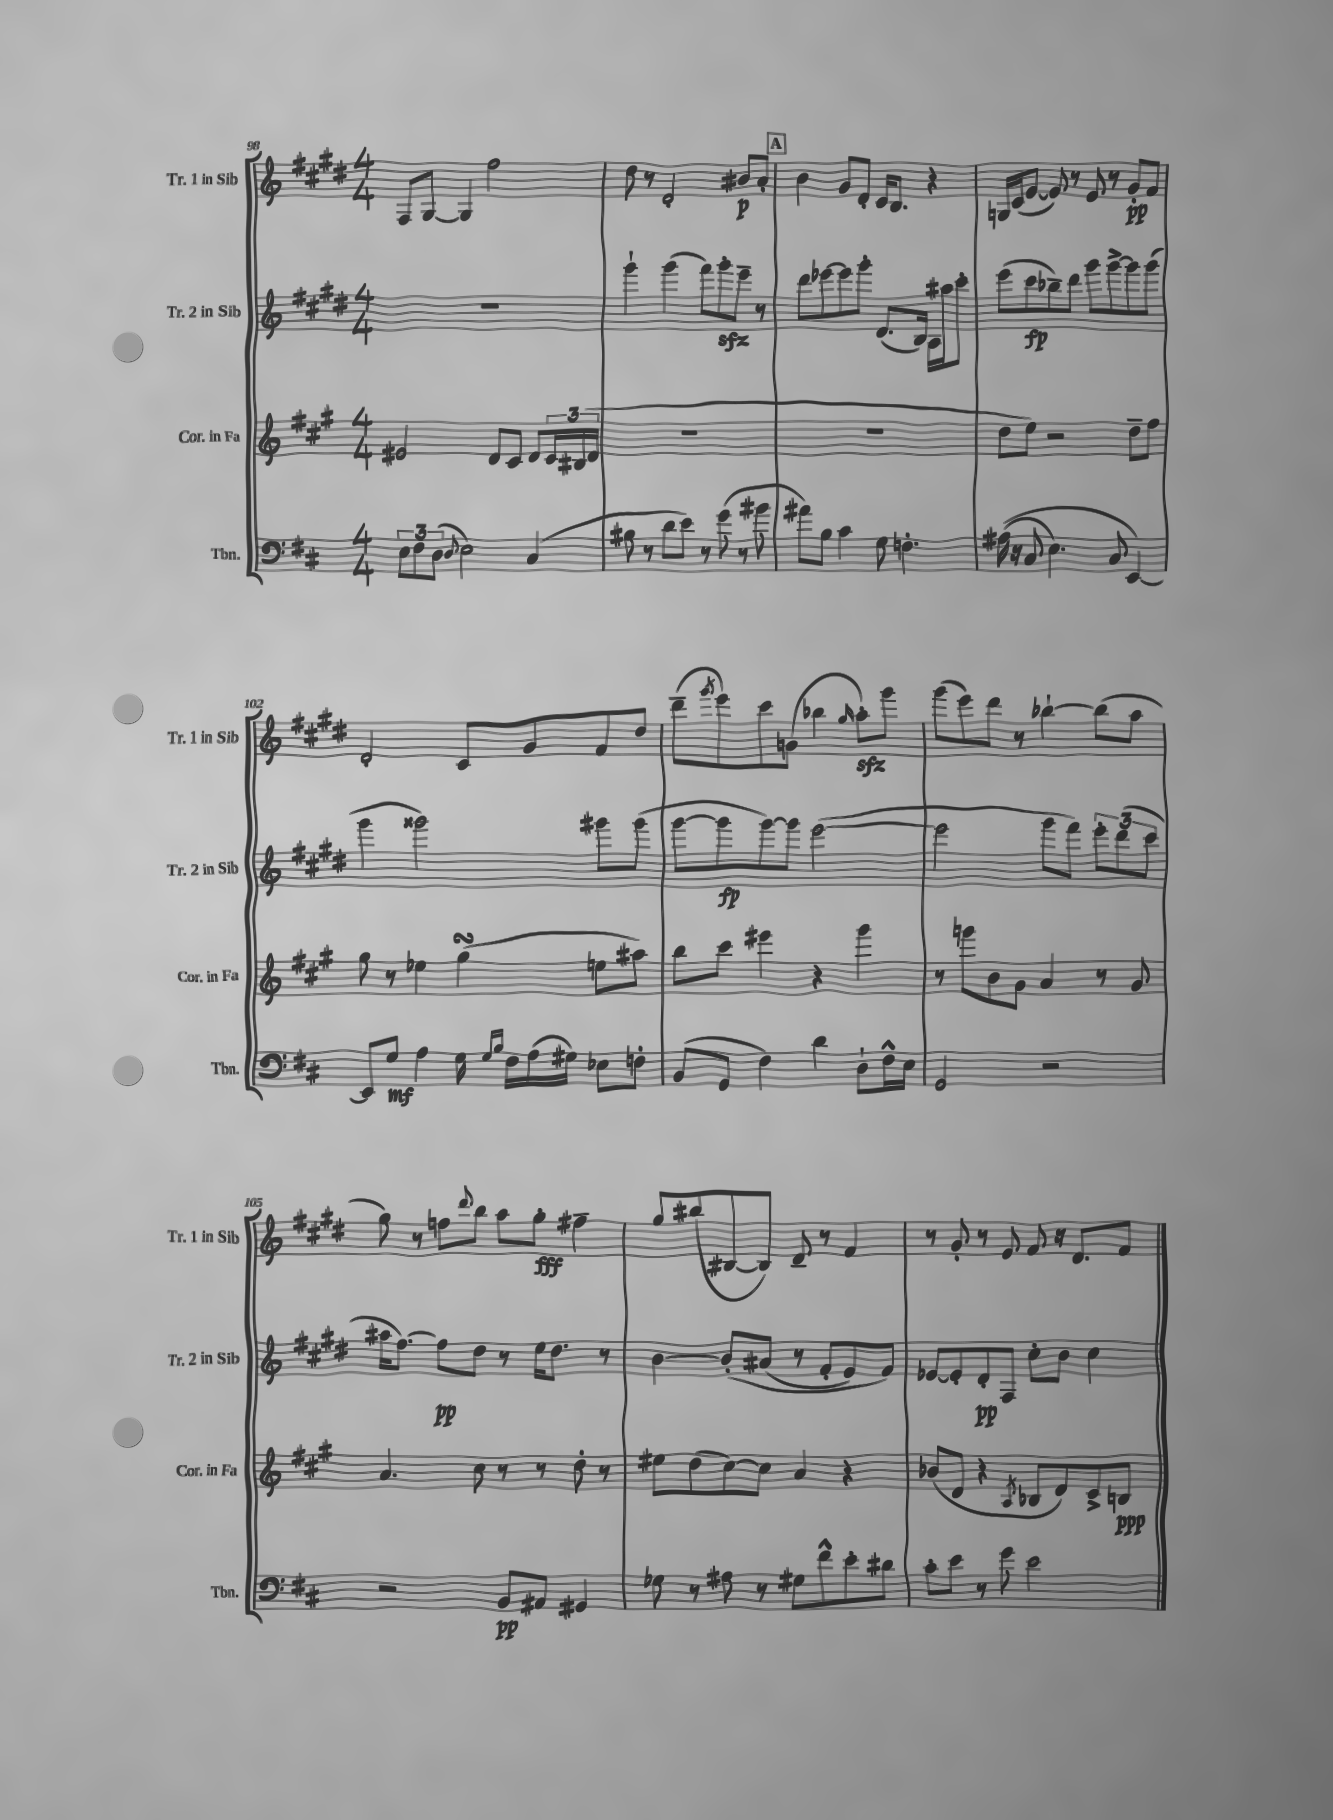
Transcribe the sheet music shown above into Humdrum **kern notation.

**kern	**kern	**kern	**kern
*staff4	*staff3	*staff2	*staff1
*clefF4	*clefG2	*clefG2	*clefG2
*k[f#c#]	*k[f#c#g#]	*k[f#c#g#d#]	*k[f#c#g#d#]
*M4/4	*M4/4	*M4/4	*M4/4
12E\L	2e#/	1r	8F#/L
12F#\	.	.	.
.	.	.	[8G#/J
(12D\J	.	.	.
8qqD/	.	.	.
2E\)	.	.	4G#/]
.	8d/L	.	2ff#\
.	8c#/J	.	.
(4C#/	8d/L	.	.
.	24c#/L	.	.
.	(24B#/	.	.
.	24d/JJ	.	.
=	=	=	=
8B#\	1r	4ggg#`\	8dd#\
8r	.	.	8r
8d\L	.	(4ggg#\	2d#'/
8e\J)	.	.	.
8r	.	8fff#\L)	.
(8g\	.	8ggg#'\	.
8r	.	8eee~\J	8b#/L
8b#\	.	8r	8a'/J
=	=	=	=
8a#\L)	1r	8ddd#\L	4b\
8B\J	.	[8eee-\	.
4c#\	.	8eee-\]	8g#/L
.	.	8ggg#'\J	8d#'/J
8G\	.	(8.d#/L	16c#/LK
.	.	.	8.B/J
4.F'\	.	.	.
.	.	16B/Jk)	.
.	.	16A\LL	4r
.	.	16aa#\J	.
.	.	8ccc#'\J	.
=	=	=	=
&((16A#\	8dd\L	(8eee\L	16G/LL
16r	.	.	(16c#/J
8C#/	8ee\J)	8ccc#\	[8e/J
4.E\)	2r	8bb-~\)	8e/])
.	.	8ddd#\J	8r
.	.	8ggg#\L	8e/
8C#/	.	[8ggg#^\	8r
[4EE/&)	8dd~\L	8ggg#\]	8g#'/L
.	8ff#\J	(8ggg#\J	8f#/J
=	=	=	=
8EE/]L	8gg#\	4ggg#\	2d#'/
8G/J	8r	.	.
4A\	4ee-\	2ggg##\)	.
16G\	(4gg#\	.	8c#/L
16qqG/LL	.	.	.
16qqB/JJ	.	.	.
16F#\LL	.	.	.
(16A\	.	.	8g#/
16G#\JJ)	.	.	.
8E-\L	8ee\L	8ggg#\L	8f#/
8F'\J	8aa#\J)	(8ggg#\J	8dd#/J
=	=	=	=
(8BB/L	8bb\L	[8ggg#\L	(8ddd#~\L
.	.	.	8qggg#/
8GG/J	8ccc#\J	8ggg#\]	8eee\)
4F#\)	4eee#\	[8ggg#\)	8ccc#\
.	.	8ggg#\]J	(8g\J
4d\	4r	([2eee\	4bb-\
.	.	.	16qqgg#/
8D`\L	4ggg#\	.	8aa'\L)
16F#^^\L	.	.	8ggg#\J
16E\JJ	.	.	.
=	=	=	=
2GG/	8r	2eee\]	(8ggg#\L
.	8ggg\L	.	8eee\)
.	8b\	.	8ddd#\J
.	8g#\J	.	8r
2r	4a/	8ggg#\L	[4bb-`\
.	.	8fff#\J)	.
.	8r	12eee'\L	(8bb-\]L
.	.	(12ddd#\	.
.	8g#/	.	8aa\J
.	.	12ccc#\J	.
=	=	=	=
2r	4.a/	16aa#\LK	8gg#\)
.	.	[8.ff#\J)	.
.	.	.	8r
.	.	8ff#\]L	8ff\L
.	.	.	8qqddd#/
.	8cc#\	8dd#\J	8bb\J
8BB/L	8r	8r	8aa\L
8AA#/J	8r	16ee\LK	8gg#'\J
.	.	8.dd#\J	.
4GG#/	8dd'\	.	4ff#~\
.	8r	8r	.
=	=	=	=
8G-\	8ee#\L	[4b\	8gg#/L
8r	(8dd\	.	(8bb#/
8A#\	[8cc#\)	&(8b'/]L	[8B#/
8r	8cc#\]J	(8a#/J	8B#/]J)
8G#\L	4a/	8r	8d#~/
8f#^^\	.	8f#'/L	8r
8e'\	4r	8e/)	4f#/
8d#\J	.	8f#/J&)	.
=	=	=	=
8c#'\L	(8b-/L	[8e-/L	8r
8e\J	8d/J	8e-'/]	8g#'/
8r	4r	8d#'/	8r
8g\	.	8F#/J	8e/
.	8qA/	.	.
2e\	8B-/L	8cc#'\L	8f#/
.	8d/)	8b\J	16r
.	.	.	8.d#/L
.	8c#^/	4cc#\	.
.	8B/J	.	8f#/J
==	==	==	==
*-	*-	*-	*-
